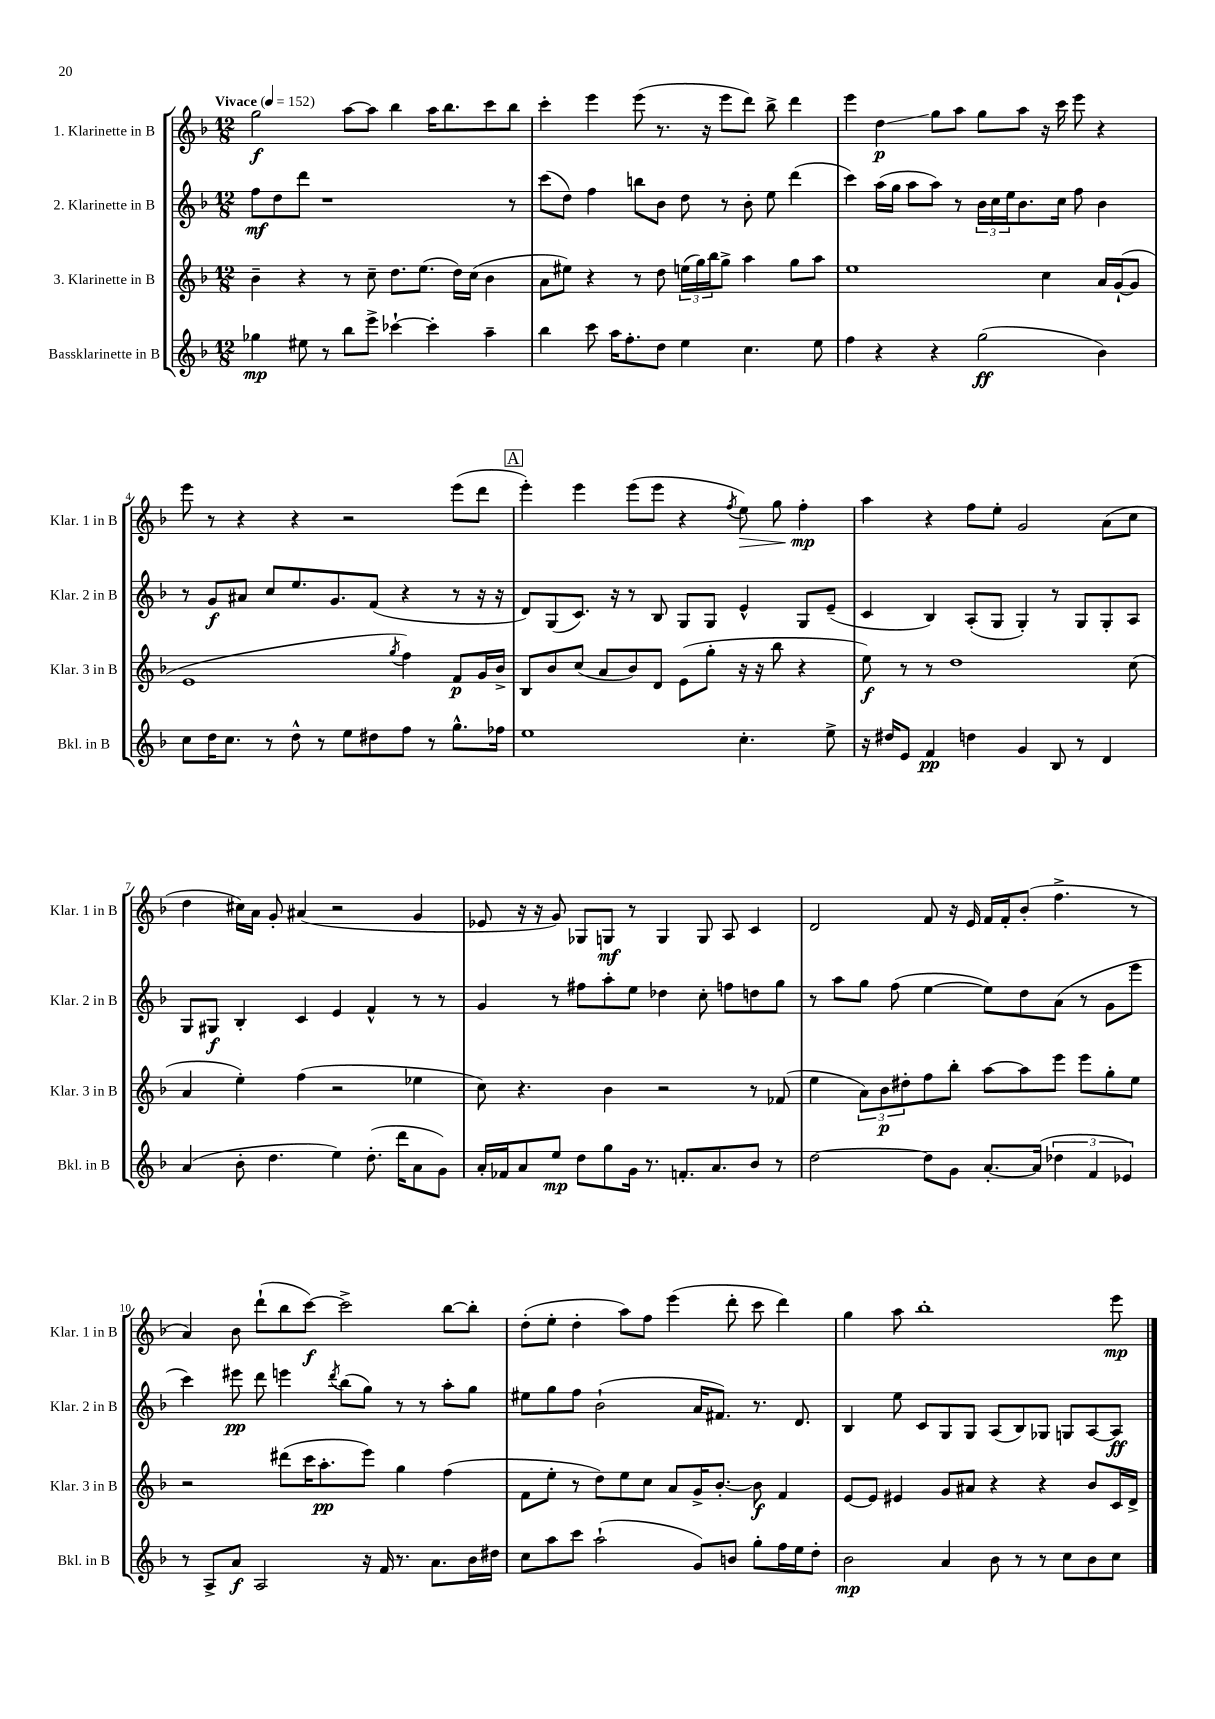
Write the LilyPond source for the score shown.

<<
\new StaffGroup <<
\new Staff = "s0" \with { instrumentName = "1. Klarinette in B" shortInstrumentName = "Klar. 1 in B" } {
    \clef treble \key f \major \numericTimeSignature \time 12/8 \tempo "Vivace" 4 = 152
    g''2\f a''8~ a''8 bes''4 a''16 bes''8. c'''8 bes''8 |
    c'''4-. e'''4 e'''8( r8. r16 e'''8 d'''8) bes''8-> d'''4 |
    e'''4 d''4\glissando\p g''8 a''8 g''8 a''8 r16 c'''16 e'''8 r4 |
    e'''8 r8 r4 r4 r2 e'''8( d'''8 |
    \mark \markup { \box "A" } e'''4-.) e'''4 e'''8( e'''8 r4 \acciaccatura { f''8 } e''8\>) g''8 f''4-.\mp\! |
    a''4 r4 f''8 e''8-. g'2 a'8( c''8 |
    d''4 cis''16) a'16 g'8-. ais'4( r2 g'4 |
    ees'8 r16 r16 g'8) ges8 g8\mf r8 g4 g8 a8 c'4 |
    d'2 f'8 r16 e'16 f'16 f'16-. bes'8-.( f''4.-> r8 |
    a'4) bes'8 d'''8-!( bes''8 c'''8~\f) c'''2-> bes''8~ bes''8-. |
    d''8-.( e''8-. d''4-. a''8) f''8 e'''4( d'''8-. c'''8 d'''4) |
    g''4 a''8 bes''1-. e'''8\mp \bar "|." |
}
\new Staff = "s1" \with { instrumentName = "2. Klarinette in B" shortInstrumentName = "Klar. 2 in B" } {
    \clef treble \key f \major \numericTimeSignature \time 12/8
    f''8\mf d''8 d'''8 r1 r8 |
    c'''8( d''8) f''4 b''8 bes'8 d''8 r8 bes'8-. e''8 d'''4( |
    c'''4) a''16( g''16 a''8 a''8) r8 \tuplet 3/2 { bes'16 c''16 e''16 } bes'8. c''16 f''8 bes'4 |
    r8 g'8\f ais'8 c''8 e''8. g'8. f'8( r4 r8 r16 r16 |
    \mark \markup { \box "A" } d'8) g8( c'8.) r16 r8 bes8 g8 g8 e'4-^ g8 e'8--( |
    c'4 bes4) a8-.( g8 g4-.) r8 g8 g8-. a8 |
    g8 gis8\f bes4-. c'4 e'4 f'4-^ r8 r8 |
    g'4 r8 fis''8 a''8-. e''8 des''4 c''8-. f''8 d''8 g''8 |
    r8 a''8 g''8 f''8( e''4~ e''8) d''8 a'8( r8 g'8 e'''8 |
    c'''4) eis'''8\pp d'''8 e'''4 \acciaccatura { d'''8 } bes''8( g''8) r8 r8 a''8-. g''8 |
    eis''8 g''8 f''8 bes'2-!( a'16 fis'8.) r8. d'8. |
    bes4 e''8 c'8 g8 g8 a8( bes8) ges8 g8 a8~ a8\ff \bar "|." |
}
\new Staff = "s2" \with { instrumentName = "3. Klarinette in B" shortInstrumentName = "Klar. 3 in B" } {
    \clef treble \key f \major \numericTimeSignature \time 12/8
    bes'4-- r4 r8 c''8-- d''8. e''8.( d''16) c''16( bes'4 |
    a'8 eis''8) r4 r8 d''8 \tuplet 3/2 { e''16( g''16) bes''16 } g''8-> a''4 g''8 a''8 |
    e''1 c''4 a'16 g'16~-!( g'8 |
    e'1 \acciaccatura { g''8 } f''4) f'8\p g'16 bes'16-> |
    \mark \markup { \box "A" } bes8 bes'8 c''8( a'8 bes'8) d'8 e'8( g''8-. r16 r16 bes''8 r4 |
    e''8\f) r8 r8 d''1 c''8( |
    a'4 e''4-.) f''4( r2 ees''4 |
    c''8) r4. bes'4 r2 r8 fes'8( |
    e''4 \tuplet 3/2 { a'8) bes'8\p dis''8-. } f''8 bes''8-. a''8~ a''8 e'''8 e'''8 g''8-. e''8 |
    r2 dis'''8( c'''16 a''8.-.\pp e'''8) g''4 f''4( |
    f'8 e''8-. r8 d''8) e''8 c''8 a'8 g'16-> bes'8.~-. bes'8\f f'4 |
    e'8~ e'8 eis'4 g'8 ais'8 r4 r4 bes'8 c'16 d'16-> \bar "|." |
}
\new Staff = "s3" \with { instrumentName = "Bassklarinette in B" shortInstrumentName = "Bkl. in B" } {
    \clef treble \key f \major \numericTimeSignature \time 12/8
    ges''4\mp eis''8 r8 bes''8 e'''8-> ces'''4~-! ces'''4-. a''4-- |
    bes''4 c'''8 a''16 f''8.-. d''8 e''4 c''4. e''8 |
    f''4 r4 r4 g''2\ff( bes'4) |
    c''8 d''16 c''8. r8 d''8-^ r8 e''8 dis''8 f''8 r8 g''8.-^ fes''16 |
    \mark \markup { \box "A" } e''1 c''4.-. e''8-> |
    r16 dis''16 e'8 f'4\pp d''4 g'4 bes8 r8 d'4 |
    a'4( bes'8-. d''4. e''4) d''8.-.( d'''16 a'8 g'8) |
    a'16-. fes'16 a'8 e''8\mp d''8 g''8 g'16 r8. f'8.-. a'8. bes'8 r8 |
    d''2~ d''8 g'8 a'8.~-. a'16( \tuplet 3/2 { des''4 f'4 ees'4) } |
    r8 a8-> a'8\f a2 r16 f'16 r8. a'8. bes'16 dis''16 |
    c''8 a''8 c'''8 a''2-!( g'8) b'8 g''8-. f''16 e''16 d''8-. |
    bes'2\mp a'4 bes'8 r8 r8 c''8 bes'8 c''8 \bar "|." |
}
>>
>>
